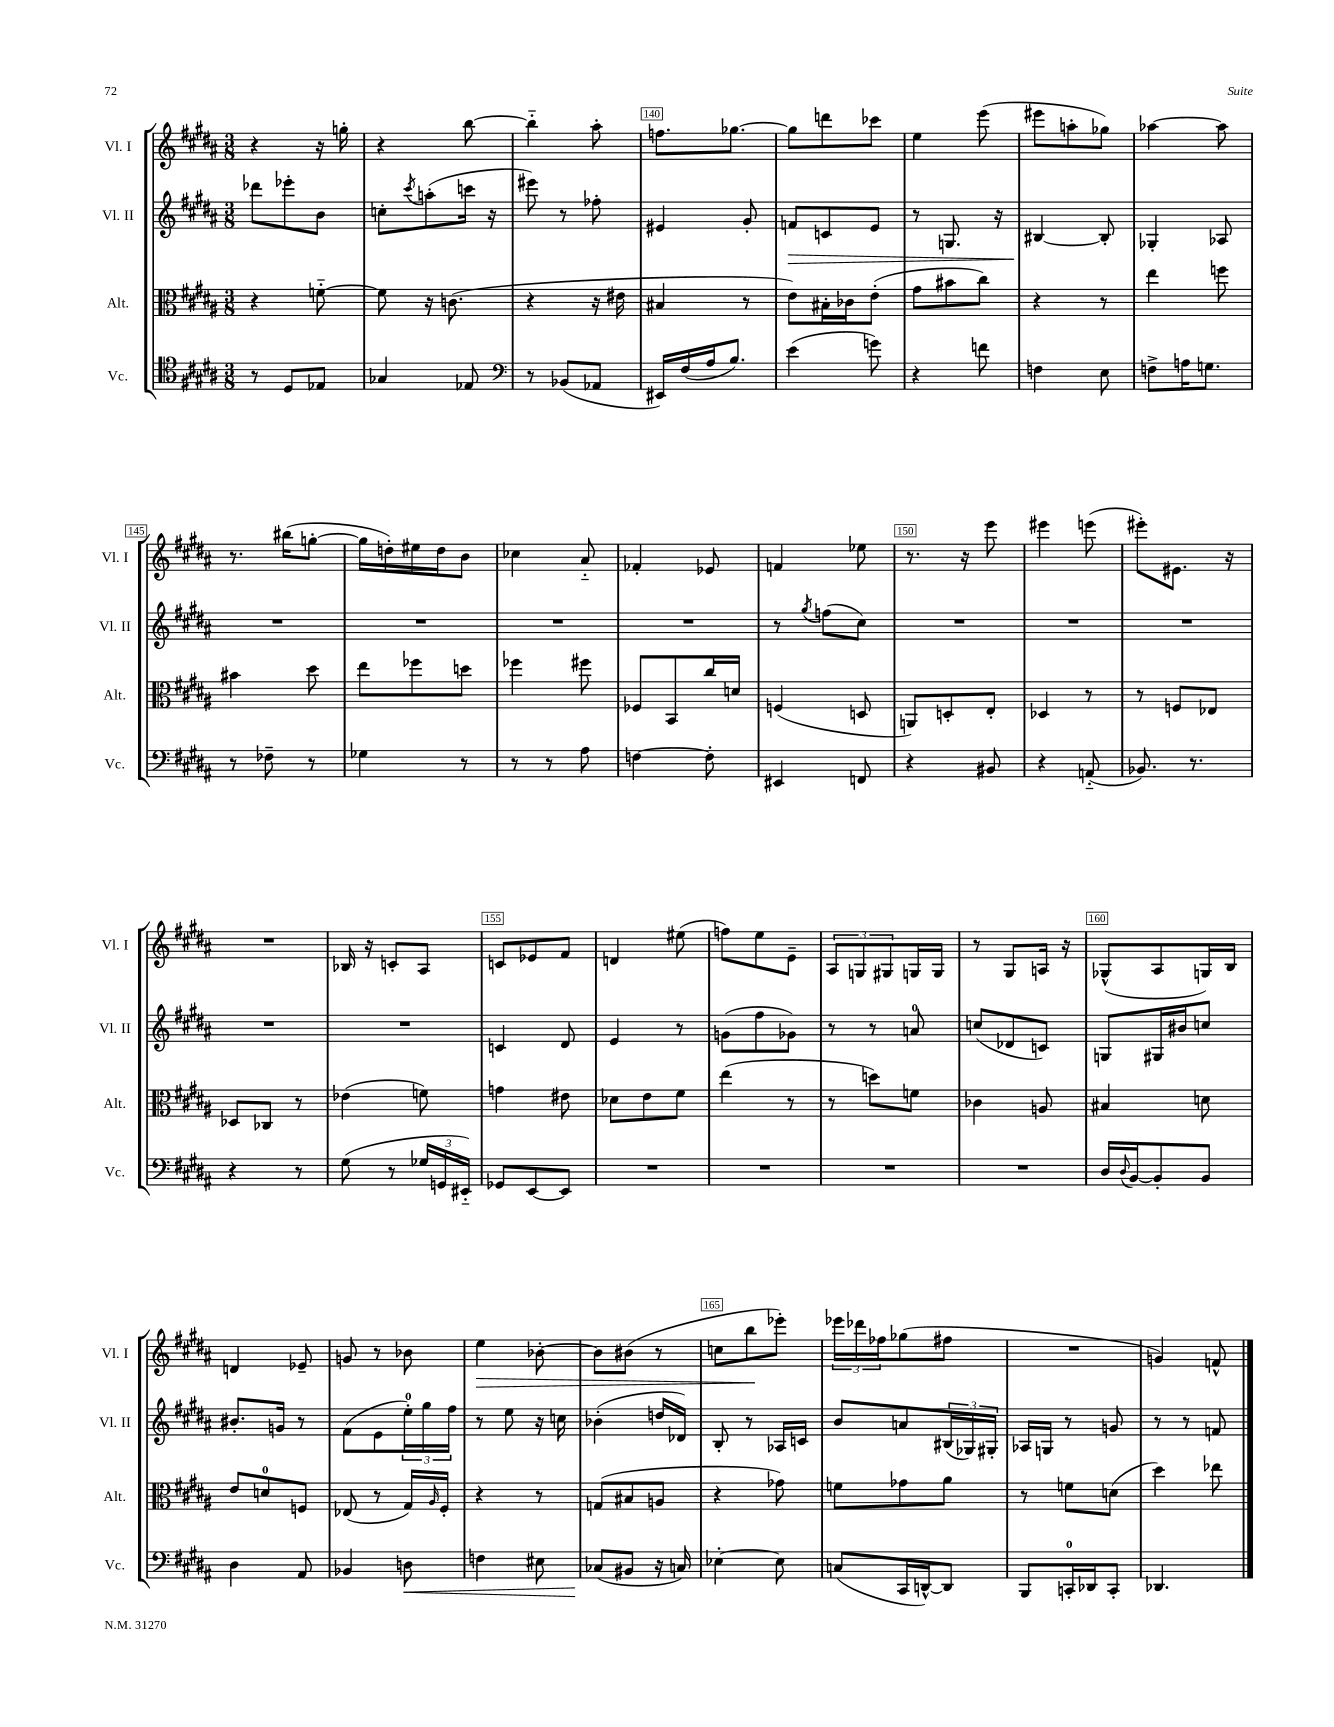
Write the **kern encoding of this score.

**kern	**kern	**kern	**kern
*staff4	*staff3	*staff2	*staff1
*clefC4	*clefC3	*clefG2	*clefG2
*k[f#c#g#d#a#]	*k[f#c#g#d#a#]	*k[f#c#g#d#a#]	*k[f#c#g#d#a#]
*M3/8	*M3/8	*M3/8	*M3/8
8r	4r	8ddd-\L	4r
8D#/L	.	8eee-'\	.
8E-/J	[8f'~\	8b\J	16r
.	.	.	16gg'\
=	=	=	=
4G-/	8f\]	8cc'\L	4r
.	.	8qccc#/	.
.	16r	(8aa'\	.
.	(8.c\	.	.
8E-/	.	16ccc\Jk	[8bb\
.	.	16r	.
=	=	=	=
*clefF4	*	*	*
8r	4r	8eee#\)	4bb'~\]
(8BB-/L	.	8r	.
8AA-/J	16r	8ff-'\	8aa#'\
.	16e#\	.	.
=	=	=	=
16EE#/LL)	4B#/	4e#/	8.ff\L
(16F#/	.	.	.
16A#/J	.	.	.
8.B/J)	.	.	[8.gg-\J
.	8r	8g#'/	.
=	=	=	=
(4e\	8e\L)	8f/L	8gg-\]L
.	16B#'\L	8c/	8ddd\
.	16c-\J	.	.
8g\)	(8e'\J	8e/J	8ccc-\J
=	=	=	=
4r	8g#\L	8r	4ee\
.	8b#\	8.G/	.
8f\	8cc#\J)	.	(8eee\
.	.	16r	.
=	=	=	=
4F\	4r	[4B#/	8eee#\L
.	.	.	8aa'\
8E\	8r	8B#'/]	8gg-\J)
=	=	=	=
8F^\L	4ee\	4G-'/	[4aa-\
16A\K	.	.	.
8.G\J	.	.	.
.	8ff\	8A-/	8aa-\]
=	=	=	=
8r	4b#\	4.r	8.r
8F-~\	.	.	.
.	.	.	(16bb#\LK
8r	8dd#\	.	[8gg'\J
=	=	=	=
4G-\	8ee\L	4.r	16gg\]LL
.	.	.	16dd'\)
.	8ff-\	.	16ee#\
.	.	.	16dd\J
8r	8dd\J	.	8b\J
=	=	=	=
8r	4ff-\	4.r	4cc-\
8r	.	.	.
8A#\	8ff#\	.	8a#'~/
=	=	=	=
[4F\	8F-/L	4.r	4f-'/
.	8BB/	.	.
8F'\]	16cc#/L	.	8e-/
.	16d/JJ	.	.
=	=	=	=
4EE#/	(4F/	8r	4f/
.	.	8qgg#/	.
.	.	(8ff\L	.
8FF/	8D/	8cc#\J)	8ee-\
=	=	=	=
4r	8AA/L)	4.r	8.r
.	8D'/	.	.
.	.	.	16r
8BB#/	8E'/J	.	8eee\
=	=	=	=
4r	4D-/	4.r	4eee#\
(8AA'~/	8r	.	(8eee\
=	=	=	=
8.BB-/)	8r	4.r	8eee#'\L)
.	8F/L	.	8.e#\J
8.r	.	.	.
.	8E-/J	.	.
.	.	.	16r
=	=	=	=
4r	8D-/L	4.r	4.r
.	8C-/J	.	.
8r	8r	.	.
=	=	=	=
(8G#\	(4e-\	4.r	16B-/
.	.	.	16r
8r	.	.	8c'/L
24G-/LL	8f\)	.	8A#/J
24GG/	.	.	.
24EE#'~/JJ)	.	.	.
=	=	=	=
8GG-/L	4g\	4c/	8c/L
[8EE/	.	.	8e-/
8EE/]J	8e#\	8d#/	8f#/J
=	=	=	=
4.r	8d-\L	4e/	4d/
.	8e\	.	.
.	8f#\J	8r	(8ee#\
=	=	=	=
4.r	(4ee\	(8g\L	8ff\L)
.	.	8ff#\	8ee\
.	8r	8g-\J)	8e~\J
=	=	=	=
4.r	8r	8r	12A#/L
.	.	.	12G/
.	8dd\L)	8r	.
.	.	.	12G#/
.	8f\J	8a/	16G/L
.	.	.	16G/JJ
=	=	=	=
4.r	4c-\	(8cc/L	8r
.	.	8d-/	8G#/L
.	8A/	8c/J)	16A/Jk
.	.	.	16r
=	=	=	=
16D#/LL	4B#/	8G/L	(8G-^^/L
8qqD#/	.	.	.
[16BB/J	.	.	.
8BB'/]	.	16G#/L	8A#/
.	.	16b#/J	.
8BB/J	8d\	8cc/J	16G/L)
.	.	.	16B/JJ
=	=	=	=
4D#\	8e/L	8.b#'/L	4d/
.	8d/	.	.
.	.	16g/Jk	.
8AA#/	8F/J	8r	8e-~/
=	=	=	=
4BB-/	(8E-/	(8f#\L	8g/
.	8r	8e\	8r
8D\	16G#/LL)	24ee'\L)	8b-\
.	.	24gg#\	.
.	16qqA#/	.	.
.	16F#'/JJ	.	.
.	.	24ff#\JJ	.
=	=	=	=
4F\	4r	8r	4ee\
.	.	8ee\	.
8E#\	8r	16r	[8b-'\
.	.	16cc\	.
=	=	=	=
(8C-/L	(8G/L	(4b-'\	8b-\]L
8BB#/J	8B#/	.	(8b#\J
16r	8A/J	16dd/LL	8r
16C/)	.	16d-/JJ)	.
=	=	=	=
[4E-'\	4r	8B'/	8cc\L
.	.	8r	8bb\
8E-\]	8g-\)	16A-/LL	8eee-'\J)
.	.	16c/JJ	.
=	=	=	=
(8C/L	8f\L	8b/L	24eee-\LL
.	.	.	24ddd-\
.	.	.	24ff-\J
16CC#/L	8g-\	8a/	(8gg-\
[16DD^^/J)	.	.	.
8DD/]J	8a#\J	(24B#/L	8ff#\J
.	.	24G-/)	.
.	.	24G#'/JJ	.
=	=	=	=
8BBB/L	8r	16A-/LL	4.r
.	.	16G/JJ	.
16CC'/L	8f\L	8r	.
16DD-/J	.	.	.
8CC'/J	(8d\J	8g/	.
=	=	=	=
4.DD-/	4dd#\)	8r	4g/)
.	.	8r	.
.	8ee-\	8f/	8f^^/
==	==	==	==
*-	*-	*-	*-
